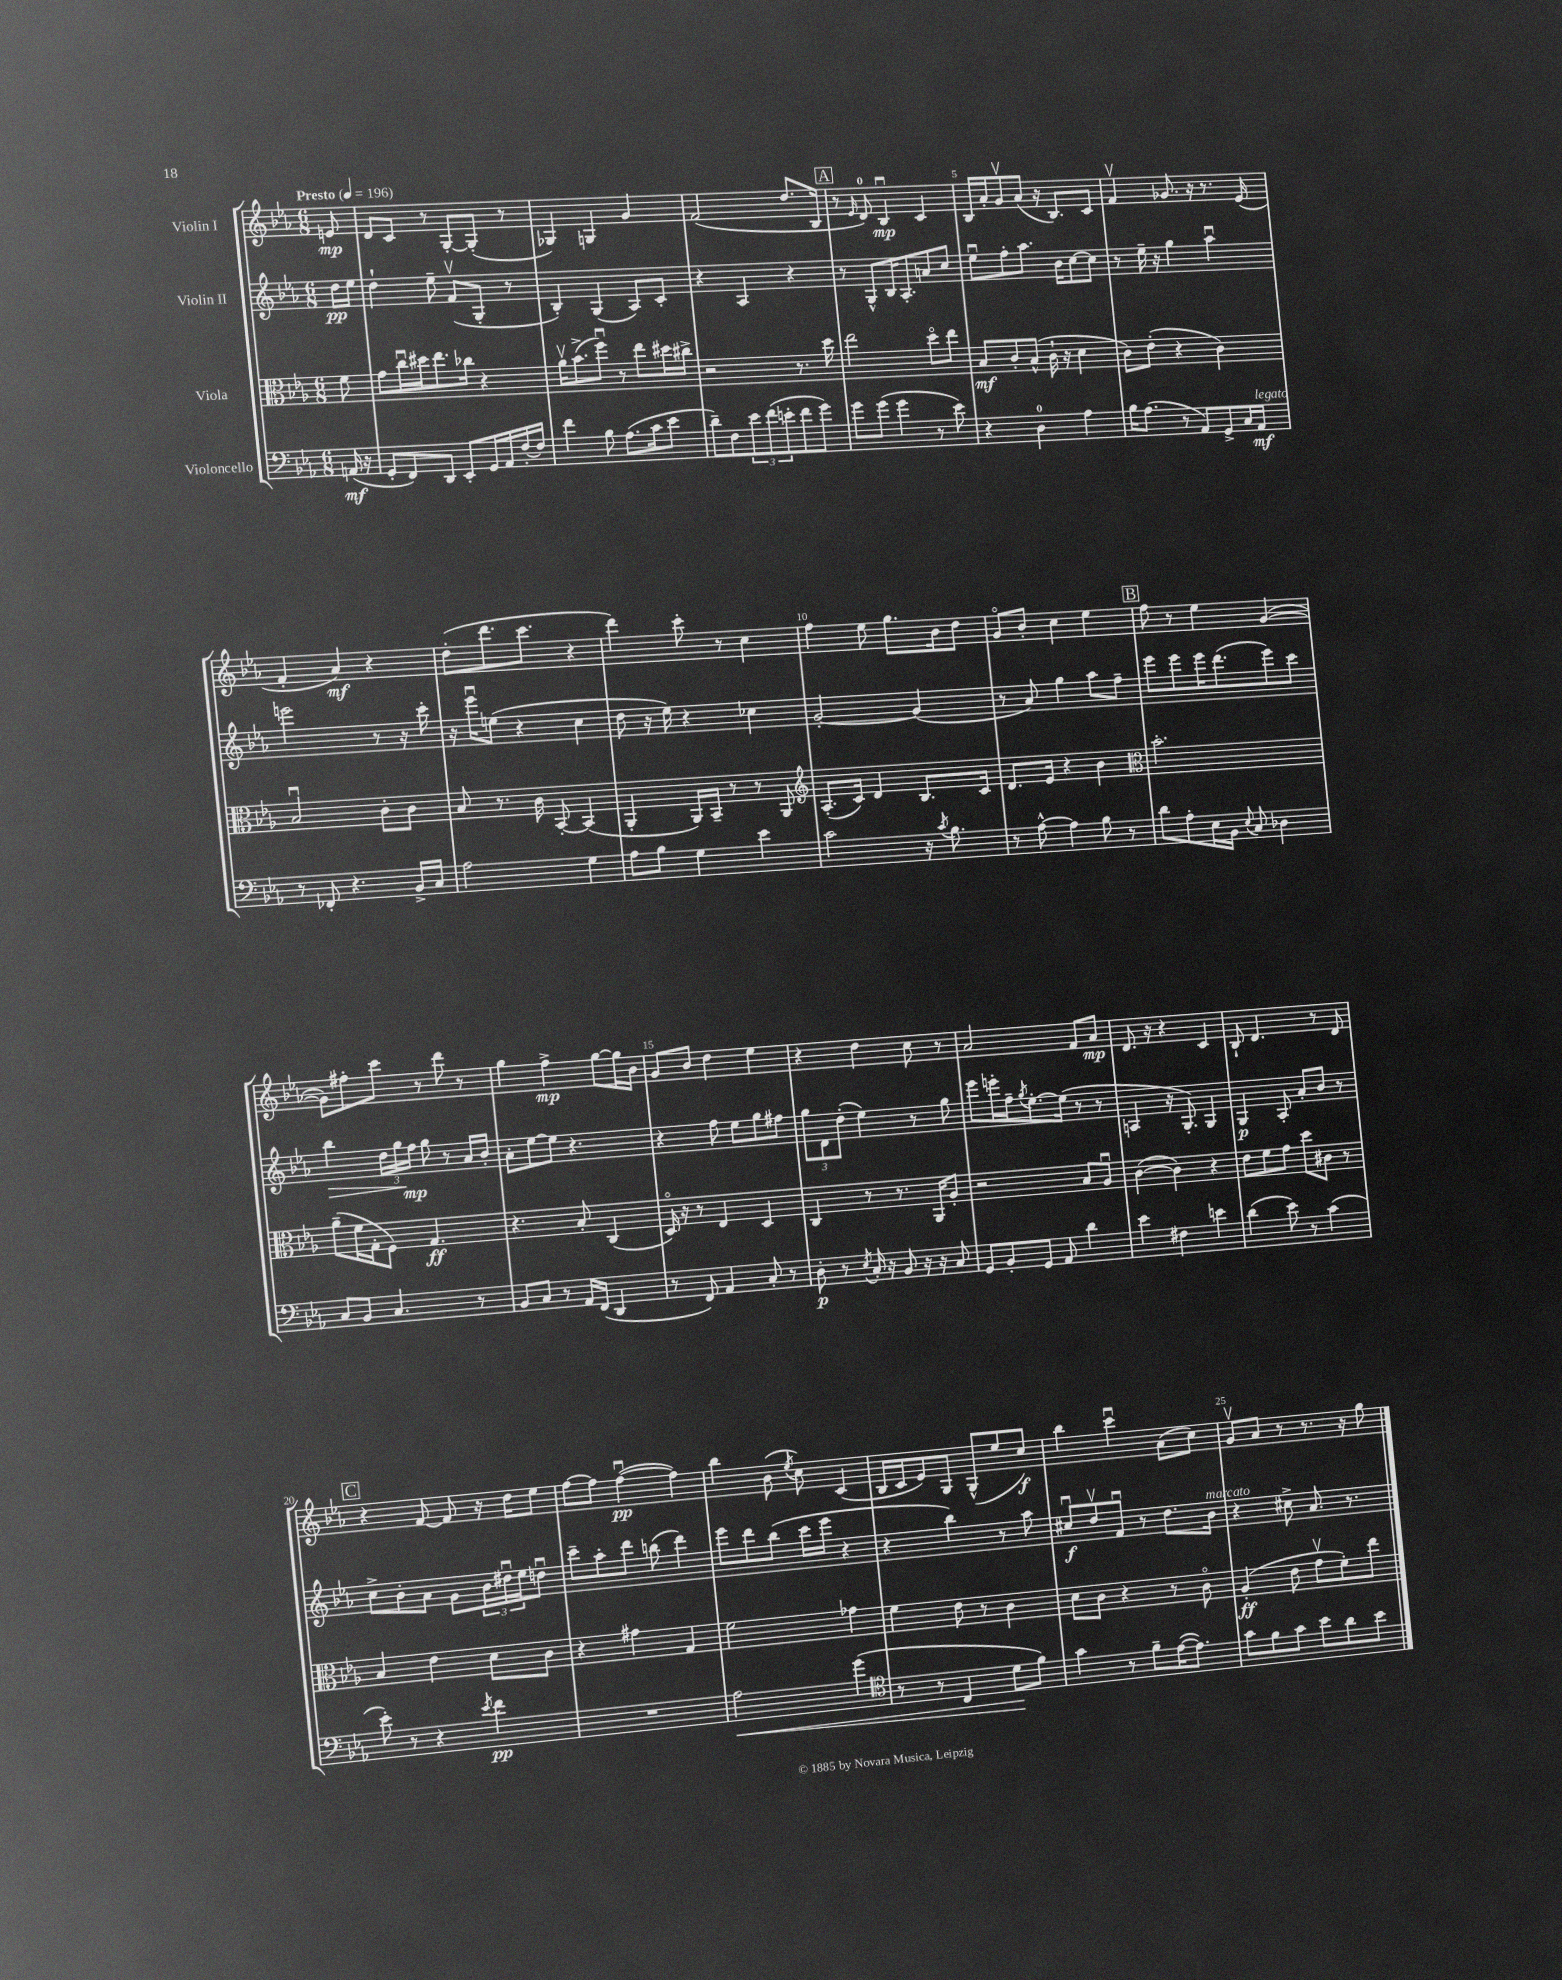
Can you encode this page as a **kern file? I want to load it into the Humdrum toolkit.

**kern	**kern	**kern	**kern
*staff4	*staff3	*staff2	*staff1
*clefF4	*clefC3	*clefG2	*clefG2
*k[b-e-a-]	*k[b-e-a-]	*k[b-e-a-]	*k[b-e-a-]
*M6/8	*M6/8	*M6/8	*M6/8
*MM196	*MM196	*MM196	*MM196
(16AA	8f	16dd	8e
16r	.	16ee-	.
=	=	=	=
8GG'	8g	4dd`	8d
8FF)	16ccu	.	8c
.	16dd#	.	.
8DD	8.ee-	8ee-~	8r
8EE-'	.	(8fv	[8G'
.	16cc-	.	.
16GG	4r	8G'	(8G']
16AA-	.	.	.
[16F'	.	8r	8r
16F]	.	.	.
=	=	=	=
4f	16a-v	4B-')	4G-)
.	(8.b-^	.	.
8B-	8ffu)	(4G	4G
(8.A-	8r	.	.
.	8ee-	8A-)	4g
16c	.	.	.
8e-	16dd#	8c'	.
.	16cc#^	.	.
=	=	=	=
8d~)	2r	4r	(2f
8F	.	.	.
12e-	.	4A-	.
(12f	.	.	.
12e'	.	.	.
8f	8.r	4r	8.dd
8g)	.	.	.
.	16dd	.	16B-
=	=	=	=
8g	2ee-	8r	8r
.	.	.	16qqe-
(8g	.	8G^^	8d)
4g	.	16B-	4B-u
.	.	8.A-'	.
8r	8ddo	8a	4c
8e-)	8ee-	8cc	.
=	=	=	=
4r	8B-	8ee-u	16B-
.	.	.	16a-'
.	8c'	8ff'	8gv
4D	(8B-^^	8.aa-	(8a-
.	16c`	.	16r
.	16r	16b-	8.B-)
4A-	4d	[8cc	.
.	.	8cc]	8c
=	=	=	=
16B-	8c)	8r	4fv
(8.A-	.	.	.
.	(8e-'	16ee-~	.
.	.	16r	.
8r	4r	4gg	8.g-
8AA-)	.	.	.
.	.	.	16r
8GG^	4c)	4aa-u	8.r
16C	.	.	.
16AA-	.	.	(16e-
=	=	=	=
8r	2B-u	2eee	4f'
8FF-'	.	.	.
4.r	.	.	4a-)
.	8c'	8r	4r
16BB-^	8c	16r	.
16C	.	16ccc'	.
=	=	=	=
2A-	8B-	16r	(8dd'
.	.	16eee-u	.
.	8.r	(8ee	8.ddd
.	.	4r	.
.	16c	.	8.ccc
.	[8BB-'	.	.
4G	(4BB-]	4cc	4r
=	=	=	=
8A-	4AA-'	8dd	4ddd)
8B-	.	16r	.
.	.	16ee-)	.
4G	16AA-)	4r	8ccc'
.	16BB-~	.	.
.	8r	.	8r
4e-	8r	4cc-	4cc
.	8AA-	.	.
=	=	=	=
*	*clefG2	*	*
2c	(8.A-'	[2g'	4ff
.	16c)	.	.
.	4d	.	8ee-
.	.	.	8.gg
16r	8.B-	(4g]	.
8qc	.	.	.
8.B-	.	.	16b-
.	.	.	8dd
.	16c	.	.
=	=	=	=
8r	8.d	8r	8go
[8A-^^	.	8a-)	8b-'
.	16e-	.	.
4A-]	4r	4gg	4cc
8B-	4b-	8aa-	4ee-
8r	.	8ff~	.
=	=	=	=
*	*clefC3	*	*
8d	2.b-'	8eee-	8ff
8A-'	.	8eee-	8r
16E-	.	16eee-	4ee-
16BB-	.	(8.ddd	.
8qqE-	.	.	.
8C	.	.	.
4D-	.	8eee-)	([4g
.	.	8ccc	.
=	=	=	=
8C	(8a-~	4bb-	8g])
8BB-	16f	.	8ff#'
.	16G'	.	.
4.C	8F)	24dd	8ccc
.	.	24gg	.
.	.	24ff	.
.	4.G	8gg	8r
.	.	8r	8ddd
8r	.	16a-	8r
.	.	16b-'	.
=	=	=	=
8BB-	4.r	8a-'	4gg
8C	.	[8ee-	.
8r	.	8ee-]	4ff^
16AA-	8B-'	4.r	.
(16FF	.	.	.
4DD	(4C	.	[8gg
.	.	.	16gg]
.	.	.	16b-
=	=	=	=
8r	16Do)	4r	8g
.	16r	.	.
8FF)	8r	.	8b-
4AA-	4E-	8ff	4dd
.	.	8ee-	.
8C'	4D	8gg	4ee-
8r	.	8ff#	.
=	=	=	=
8D'	4C	12gg	4r
.	.	12d	.
8r	.	.	.
.	.	(12dd'	.
8qE-	.	.	.
16C'	8r	4ee-)	4dd
16r	.	.	.
8BB-	8.r	.	.
16r	.	8r	8cc
16r	16AA-	.	.
8C	8A-'	8gg	8r
=	=	=	=
8GG	2r	8eee-	2a-
8BB-'	.	16eee'	.
.	.	16ff~	.
.	.	8qgg	.
8GG	.	[8.ee-'	.
8AA-	.	.	.
.	.	(16ee-]	.
4d	8B-	8r	8f
.	8A-u	8r	8a-
=	=	=	=
4e-	([4c	4A	8.d
.	.	.	16r
4F#	4c])	16r	4r
.	.	8.G')	.
4e	4r	4G	4c
=	=	=	=
(4d	8e-	4G	8B-`
.	8f	.	4.d
8e-)	8g	8A-'	.
8r	8dd	8a-'	.
(4c	8c#	8b-	8r
.	8r	8r	8d
=	=	=	=
8e-')	4B-	8cc^	4r
8r	.	8b-'	.
4r	4e-	8a-	[8f
.	.	8g	8f]
8qe-	.	.	.
4f	8d	24b-	16r
.	.	24dd#u	.
.	.	.	16dd
.	.	24ee-	.
.	8c	8ddu	8ee-
=	=	=	=
2.r	4r	8ccc~	[8ff
.	.	8aa-'	8ff]
.	4g#	8ddd	([4ffu
.	.	(8bb	.
.	4G	4ddd)	4ff])
=	=	=	=
2A-	2f	8eee-	4bb-
.	.	8ddd	.
.	.	(8bb-	(8b-
.	.	.	8qee-
.	.	16ccc	8cc)
.	.	16eee-	.
(4g	4g-	4r	(4c
=	=	=	=
*clefC4	*	*	*
8r	4f	4r	16B-
.	.	.	16c
8r	.	.	8e-)
4C	8e-	4bb-)	8G
.	8r	.	(8G^^
8d	4c	8r	8ee-
8f)	.	8aa-	8cc)
=	=	=	=
4g	8d	8cc#u	4bb-
.	8c	8ddv	.
8r	4r	8fu	4cccu
8f~	.	8r	.
([16e-	8r	8.dd	(8a-
8.e-])	.	.	.
.	8co	.	8cc)
.	.	16b-	.
=	=	=	=
8g	(4A-'	4r	8gv
8f	.	.	8a-
8g	8e-	8cc#^	8r
8b-	8gv	8.a-	8.r
8a-	8f')	.	.
.	.	8.r	16r
8b-	8ee-	.	8gg
==	==	==	==
*-	*-	*-	*-
